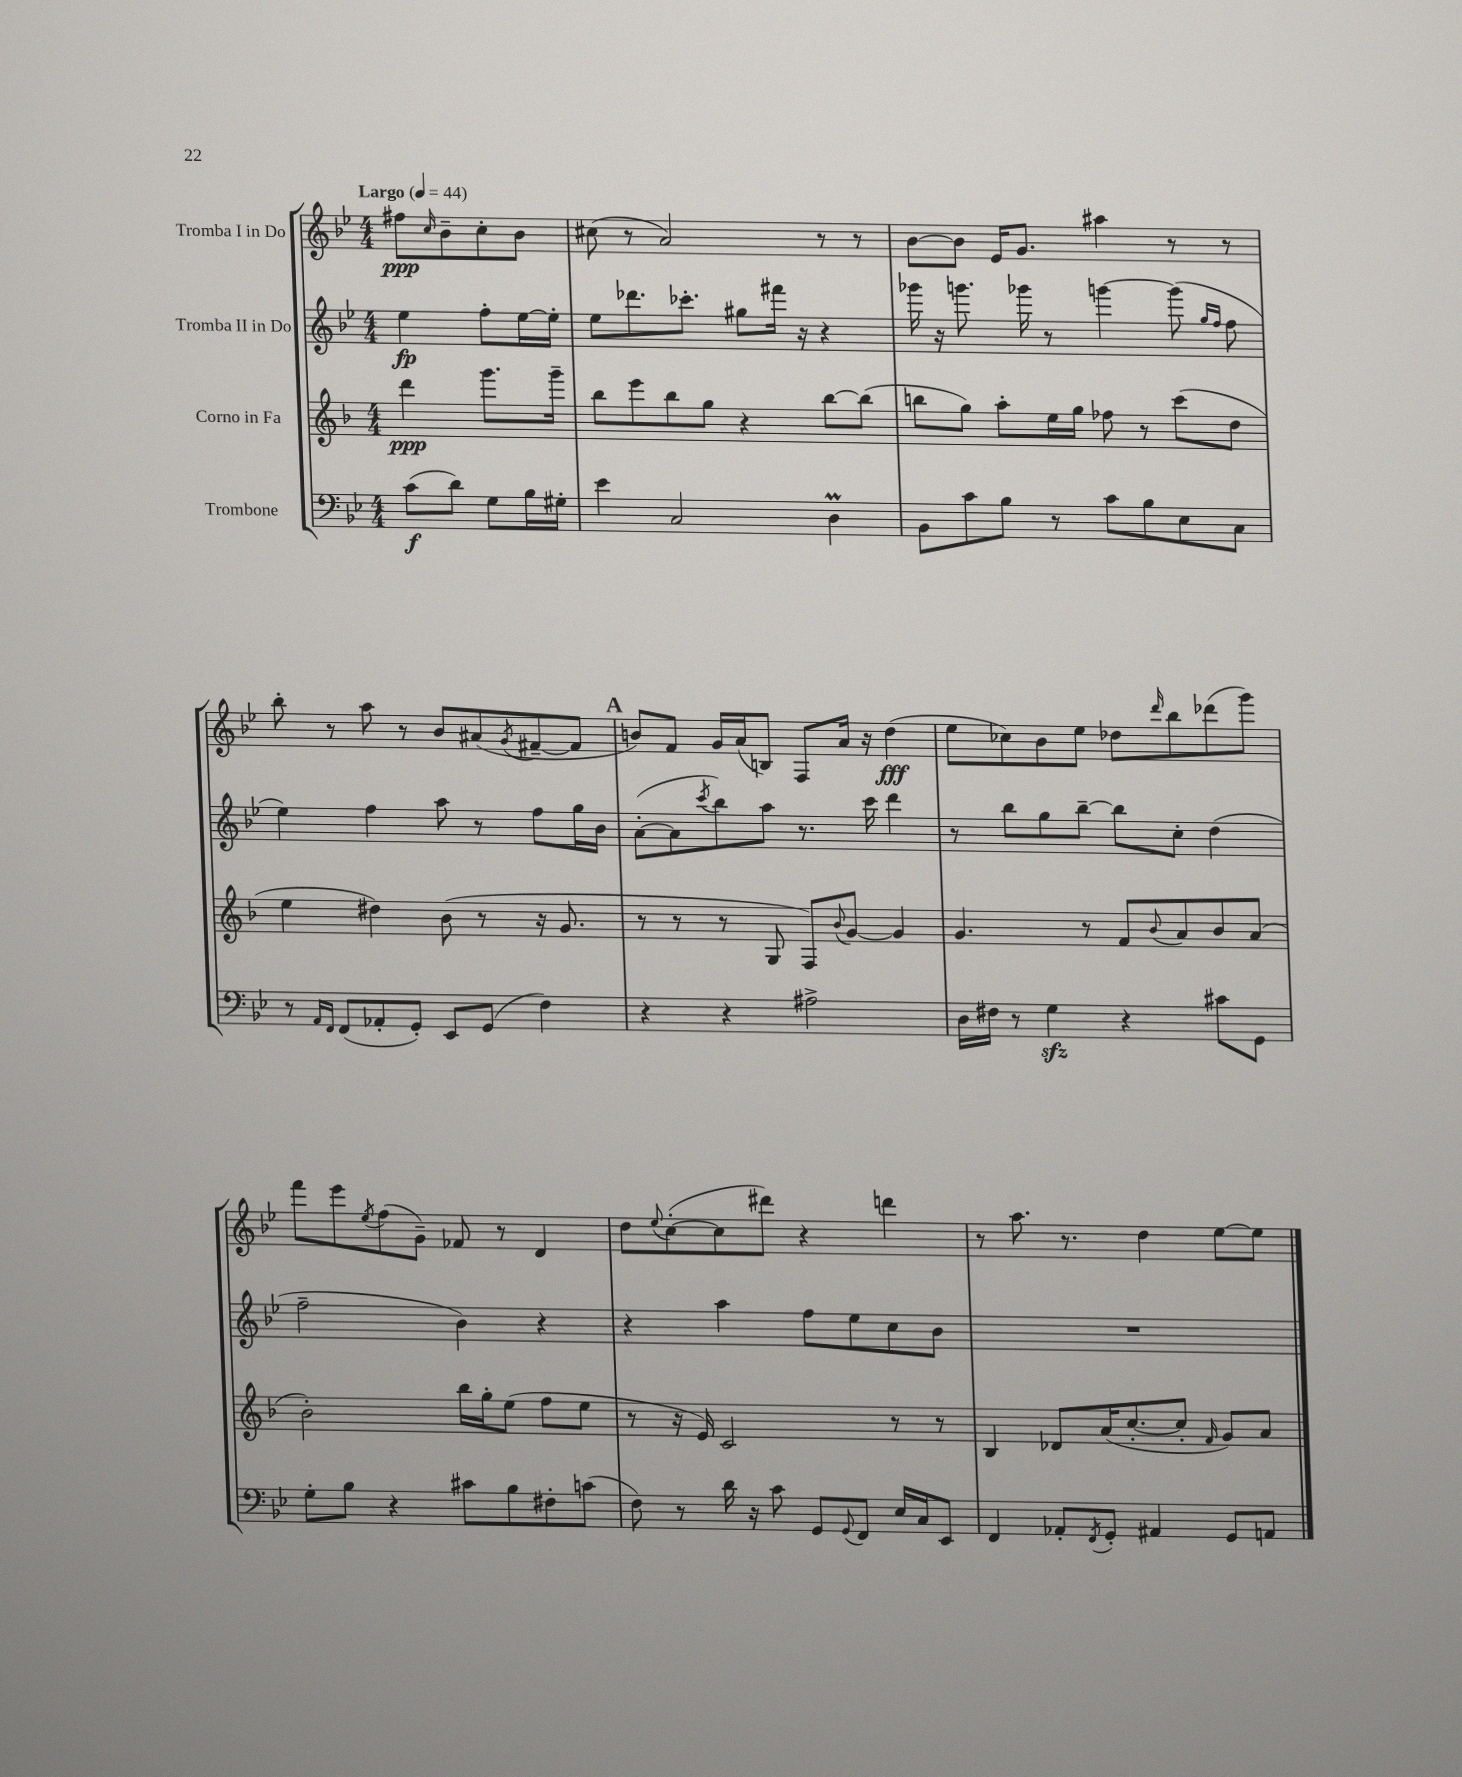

**kern	**kern	**kern	**kern
*staff4	*staff3	*staff2	*staff1
*clefF4	*clefG2	*clefG2	*clefG2
*k[b-e-]	*k[b-]	*k[b-e-]	*k[b-e-]
*M4/4	*M4/4	*M4/4	*M4/4
*MM44	*MM44	*MM44	*MM44
(8c	4ddd	4ee-	8ff#
.	.	.	16qqcc
8d)	.	.	8b-~
8G	8.ggg	8ff'	8cc'
16B-	.	[16ee-	8b-
16G#'	16ggg~	16ee-']	.
=	=	=	=
4e-	8bb-	8ee-	(8cc#
.	8eee	8.ddd-	8r
2C	8bb-	.	2a)
.	.	8.ccc-'	.
.	8gg	.	.
.	4r	8gg#	.
.	.	16fff#	.
.	.	16r	.
4D	[8bb-	4r	8r
.	(8bb-]	.	8r
=	=	=	=
8BB-	8bb	16ggg-	[8b-
.	.	16r	.
8c	8gg)	8.ggg	8b-]
8B-	8aa'	.	16e-
.	.	16ggg-	8.g
8r	16ee	8r	.
.	16gg	.	.
8c	8ff-	[4ggg	4aa#
8B-	8r	.	.
8E-	(8ccc	(8ggg]	8r
.	.	16qqgg	.
.	.	16qqff	.
8C	8dd	8ff	8r
=	=	=	=
8r	4ee	4ee-)	8bb-'
16qqAA	.	.	.
16qqFF	.	.	.
(8FF	.	.	8r
8AA-'	4dd#)	4ff	8aa
8GG')	.	.	8r
8EE-	(8b-	8aa	8b-
(8GG	8r	8r	(8a#
.	.	.	8qg
4F)	16r	8ff	[8f#~
.	8.g	.	.
.	.	16gg	8f#]
.	.	16b-	.
=	=	=	=
4r	8r	([8a'	8b)
.	8r	8a]	8f
.	.	8qccc	.
4r	8r	8bb-)	16g
.	.	.	(16a
.	8G	8aa	8B)
2A#^	8F)	8.r	8F
.	8qqb-	.	.
.	[8g	.	16a
.	.	16ccc	16r
.	4g]	4ddd	(4dd
=	=	=	=
16D	4.g	8r	8ee-
16F#	.	.	.
8r	.	8bb-	8cc-)
4G	.	8gg	8b-
.	8r	[8bb-~	8ee-
4r	8f	8bb-]	8dd-
.	8qqb-	.	16qqddd
.	8a	8cc'	8bb-
8c#	8b-	(4dd	(8ddd-
8GG	(8a	.	8ggg)
=	=	=	=
8G'	2b-')	2ff~	8fff
8B-	.	.	8eee-
.	.	.	8qee-
4r	.	.	(8ff
.	.	.	8g~)
8c#	16bb-	4b-)	8f-
.	16gg'	.	.
8B-	(8ee	.	8r
8F#'	8ff	4r	4d
(8c	8ee	.	.
=	=	=	=
8F)	8r	4r	8dd
.	.	.	8qqee-
8r	16r	.	([8cc'
.	16e)	.	.
16d	2c	4aa	8cc]
16r	.	.	.
8c	.	.	8ddd#)
8GG	.	8ff	4r
8qqGG	.	.	.
8FF	.	8ee-	.
16E-	8r	8cc	4ddd
16C	.	.	.
8EE-	8r	8b-	.
=	=	=	=
4FF	4B-	1r	8r
.	.	.	8.aa
8AA-'	8d-	.	.
.	.	.	8.r
8qFF	.	.	.
8GG'	(16a	.	.
.	[8.cc'	.	.
4AA#	.	.	4dd
.	8cc']	.	.
.	16qqf	.	.
8GG	8g)	.	[8ee-
8AA	8a	.	8ee-]
==	==	==	==
*-	*-	*-	*-
